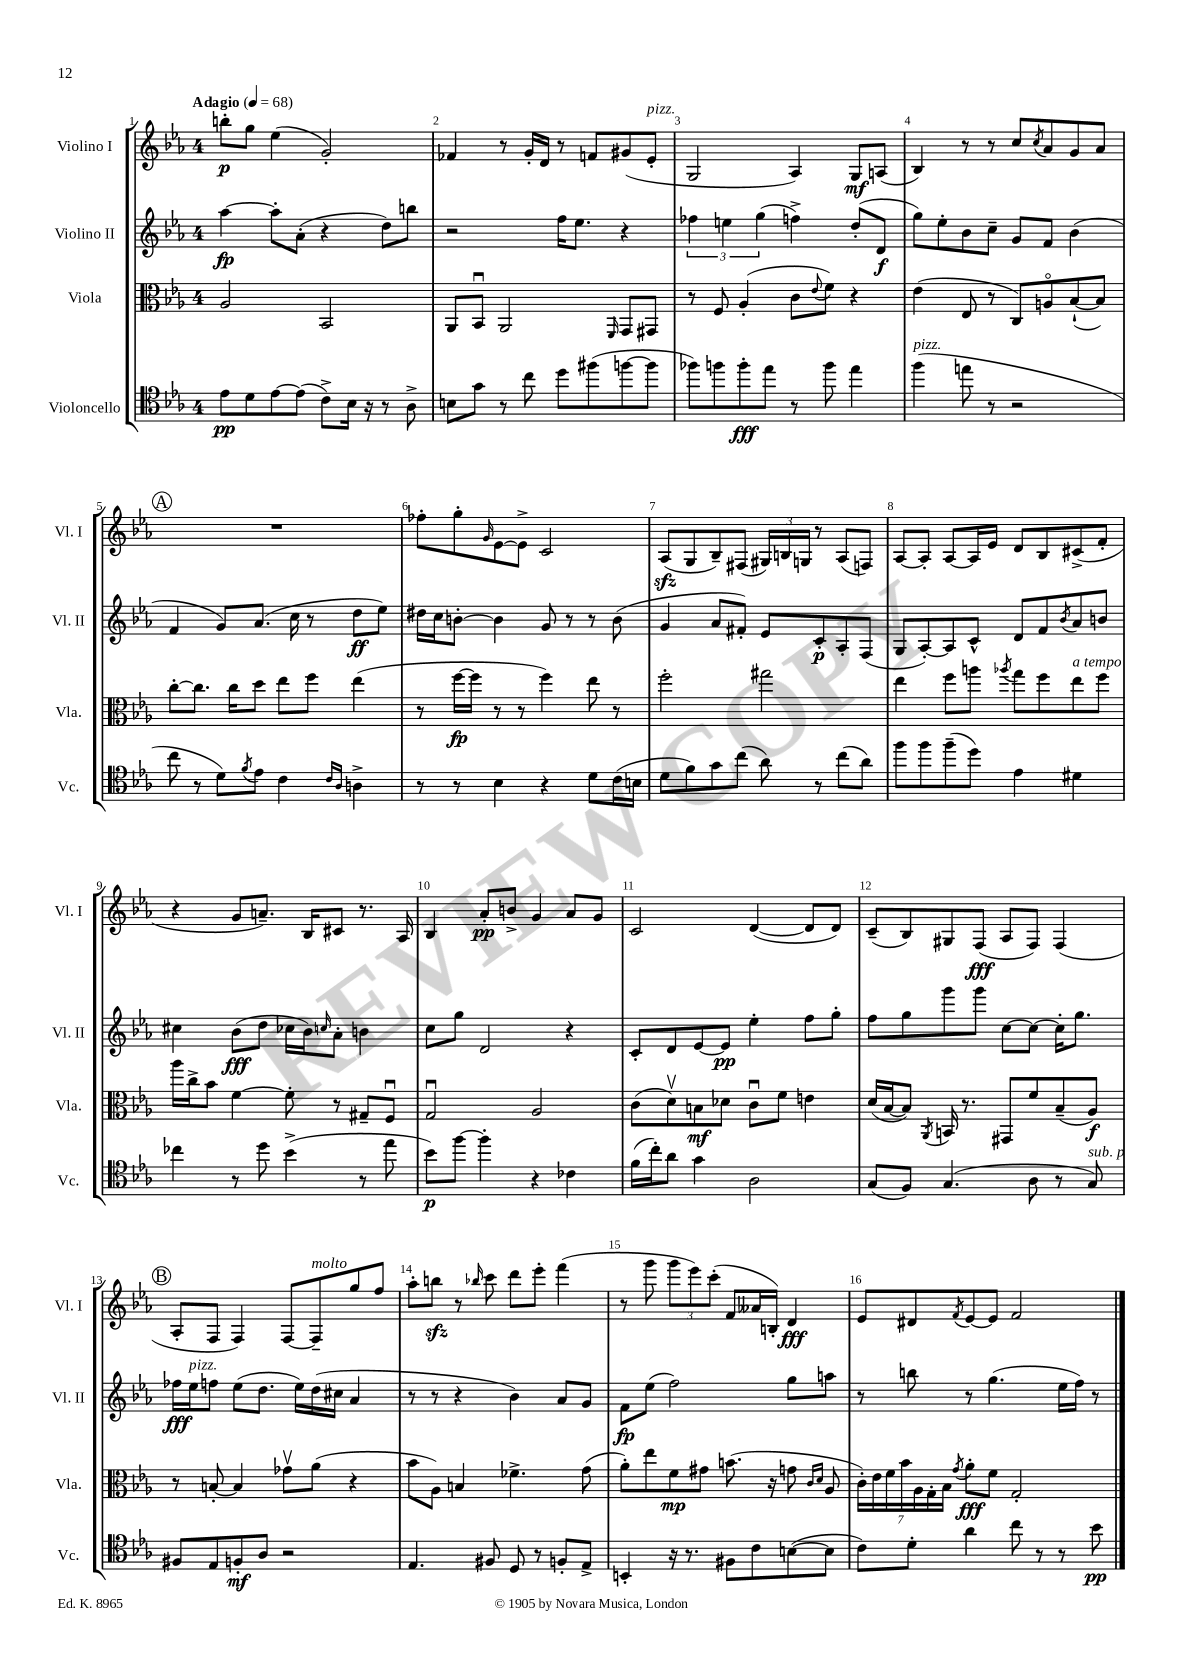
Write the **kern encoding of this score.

**kern	**dynam	**kern	**dynam	**kern	**dynam	**kern	**dynam
*part4	*part4	*part3	*part3	*part2	*part2	*part1	*part1
*staff4	*staff4	*staff3	*staff3	*staff2	*staff2	*staff1	*staff1
*I"Violoncello	*	*I"Viola	*	*I"Violino II	*	*I"Violino I	*
*I'Vc.	*	*I'Vla.	*	*I'Vl. II	*	*I'Vl. I	*
*clefC4	*	*clefC3	*	*clefG2	*	*clefG2	*
*k[b-e-a-]	*	*k[b-e-a-]	*	*k[b-e-a-]	*	*k[b-e-a-]	*
*M4/4	*	*M4/4	*	*M4/4	*	*M4/4	*
*MM68	*	*MM68	*	*MM68	*	*MM68	*
=1	=1	=1	=1	=1	=1	=1	=1
!	!	!	!	!	!	!LO:TX:a:B:t=Adagio	!
8e-\L	pp	2A-/	.	[4aa-\	fp	8bbn'\L	p
8d\	.	.	.	.	.	8gg\J	.
[8e-\	.	.	.	8aa-'\L]	.	(4ee-\	.
(8e-\J]	.	.	.	(8a-'\J	.	.	.
8c^\L)	.	2BB-/	.	4r	.	2g'/)	.
16B-\Jk	.	.	.	.	.	.	.
16r	.	.	.	.	.	.	.
8r	.	.	.	8dd\L)	.	.	.
8A-^\	.	.	.	8bbn\J	.	.	.
=2	=2	=2	=2	=2	=2	=2	=2
8Bn\L	.	8AA-/L	.	2r	.	4f-X/	.
8g\J	.	8BB-u/J	.	.	.	.	.
8r	.	2AA-/	.	.	.	8r	.
8cc\	.	.	.	.	.	16g'/LL	.
.	.	.	.	.	.	16d/JJ	.
8dd\L	.	.	.	16ff\KL	.	8r	.
.	.	.	.	8.ee-\J	.	.	.
(8ff#X\	.	.	.	.	.	8fn/L	.
.	.	16qqFF/	.	.	.	.	.
[8ffn\	.	8GG/L	.	4r	.	(8g#X/	.
!	!	!	!	!	!	!LO:TX:a:i:t=pizz.	!
8ff\J]	.	8GG#X/J	.	.	.	8e-'/J	.
=3	=3	=3	=3	=3	=3	=3	=3
8ff-X\L)	.	8r	.	6ff-X\	.	2G/	.
8ffn\	.	8F/	.	.	.	.	.
.	.	.	.	6een\	.	.	.
8ff'\	fff	(4A-'/	.	.	.	.	.
.	.	.	.	(6gg\	.	.	.
8ee-\J	.	.	.	.	.	.	.
8r	.	8c\L	.	4ffn^\)	.	4A-/)	.
.	.	8qqe-/	.	.	.	.	.
8ff\	.	8f\J)	.	.	.	.	.
4ee-\	.	4r	.	(8dd'/L	.	8G/L	mf
.	.	.	.	8d/J	f	(8An/J	.
=4	=4	=4	=4	=4	=4	=4	=4
!LO:TX:a:i:t=pizz.	!	!	!	!	!	!	!
(4ff\	.	(4e-\	.	8gg\L)	.	4B-/)	.
.	.	.	.	8ee-'\	.	.	.
8een\	.	8E-/	.	8b-\	.	8r	.
8r	.	8r	.	8cc~\J	.	8r	.
2r	.	8C/L)	.	8g/L	.	8cc/L	.
.	.	.	.	.	.	8qcc/	.
.	.	8An/	.	8f/J	.	8a-/	.
.	.	([8B-`/	.	(4b-\	.	8g/	.
.	.	8B-/J])	.	.	.	8a-/J	.
!!LO:LB:g=z
!!LO:REH:place=s1:t=A
=5	=5	=5	=5	=5	=5	=5	=5
8cc\	.	[8cc'\L	.	4f/	.	1r	.
8r	.	8.cc\J]	.	.	.	.	.
8d\L)	.	.	.	8g/L)	.	.	.
.	.	16cc\KL	.	.	.	.	.
8qf/	.	.	.	.	.	.	.
8e-\J	.	8dd\J	.	(8.a-/J	.	.	.
4c\	.	8ee-\L	.	.	.	.	.
.	.	.	.	16cc\	.	.	.
.	.	8ff\J	.	8r	.	.	.
16qqc/LL	.	.	.	.	.	.	.
16qqA-/JJ	.	.	.	.	.	.	.
4An^\	.	(4ee-\	.	8dd\L	ff	.	.
.	.	.	.	8ee-\J)	.	.	.
=6	=6	=6	=6	=6	=6	=6	=6
8r	.	8r	.	16dd#X\LL	.	8ff-X'\L	.
.	.	.	.	16cc\J	.	.	.
8r	.	[16ff\LL	fp	[8bn'\J	.	8gg'\	.
.	.	16ff\JJ]	.	.	.	.	.
.	.	.	.	.	.	16qqg/	.
4B-\	.	8r	.	4b\]	.	[8e-\	.
.	.	8r	.	.	.	8e-^\J]	.
4r	.	4ff\)	.	8g/	.	2c/	.
.	.	.	.	8r	.	.	.
8d\L	.	8ee-\	.	8r	.	.	.
(16c\L	.	8r	.	(8b\	.	.	.
16Bn\JJ	.	.	.	.	.	.	.
=7	=7	=7	=7	=7	=7	=7	=7
8d\L	.	2ff'\	.	4g/	.	(8A-zz/L	.
8f\)	.	.	.	.	.	8G/	.
8g\	.	.	.	8a-/L	.	8B-~/)	.
(8cc\J	.	.	.	8f#X'/J)	.	(8F#X/J	.
8a-\)	.	2gg#X\	.	8e-/L	.	24G#X/LL)	.
.	.	.	.	.	.	24Bn/	.
.	.	.	.	.	.	24Gn/JJ	.
8r	.	.	.	8c'/	p	8r	.
(8cc\L	.	.	.	8A-'/	.	(8A-/L	.
8a-\J)	.	.	.	(8F/J	.	8Fn/J)	.
=8	=8	=8	=8	=8	=8	=8	=8
8ff\L	.	4ee-\	.	8G/L	.	[8A-/L	.
8ff\	.	.	.	[8A-'/)	.	8A-'/J]	.
(8ff~\	.	8ff\L	.	8A-/]	.	[8A-/L	.
8dd\J)	.	8aan\J	.	8c^^/J	.	16A-/L]	.
.	.	.	.	.	.	16e-/JJ	.
.	.	8qaa-X/	.	.	.	.	.
4e-\	.	8gg\L	.	8d/L	.	8d/L	.
.	.	8ff\	.	8f/	.	8B-/	.
.	.	.	.	8qb-/	.	.	.
!	!	!LO:TX:a:i:t=a tempo	!	!	!	!	!
4d#X\	.	8ee-\	.	8a-/	.	(8c#X^/	.
.	.	8ff\J	.	8bn/J	.	8f'/J	.
!!LO:LB:g=z
=9	=9	=9	=9	=9	=9	=9	=9
4cc-X\	.	16aa-\LL	.	4cc#X\	.	4r	.
.	.	16cc^\J	.	.	.	.	.
.	.	8b-\J	.	.	.	.	.
8r	.	[4f\	.	(8b-\L	fff	8g/L	.
8dd\	.	.	.	8dd\J	.	8.an~/J)	.
(4b-^\	.	8f'\]	.	16cc-X\LL	.	.	.
.	.	.	.	16b-\J)	.	16B-/KL	.
.	.	.	.	16qqccn/	.	.	.
.	.	8r	.	8a-'\J	.	8c#X/J	.
8r	.	8G#X~/L	.	4bn\	.	8.r	.
8ee-\	.	8Fu/J	.	.	.	.	.
.	.	.	.	.	.	16A-/	.
=10	=10	=10	=10	=10	=10	=10	=10
8b-\L)	p	2Gu/	.	8cc\L	.	4B-/	.
[8ff\J	.	.	.	8gg\J	.	.	.
4ff'\]	.	.	.	2d/	.	8a-'/L	pp
.	.	.	.	.	.	8bn^/J	.
4r	.	2A-/	.	.	.	4g/	.
4c-X\	.	.	.	4r	.	8a-/L	.
.	.	.	.	.	.	8g/J	.
=11	=11	=11	=11	=11	=11	=11	=11
(16f\LL	.	(8c\L	.	8c'/L	.	2c/	.
16cc'\J)	.	.	.	.	.	.	.
8a-\J	.	8dv\)	.	8d/	.	.	.
4g\	.	8Bn\	mf	[8e-/	.	.	.
.	.	8d-X\J	.	8e-/J]	pp	.	.
2A-\	.	8cu\L	.	4ee-'\	.	([4d/	.
.	.	8f\J	.	.	.	.	.
.	.	4en\	.	8ff\L	.	8d/L]	.
.	.	.	.	8gg'\J	.	8d/J)	.
=12	=12	=12	=12	=12	=12	=12	=12
(8G/L	.	(16d/LL	.	8ff\L	.	(8c~/L	.
.	.	[16B-/J	.	.	.	.	.
8F/J)	.	8B-/J])	.	8gg\	.	8B-/)	.
.	.	8qAA-/	.	.	.	.	.
(4.G/	.	16BBn/	.	8ggg\	.	8G#X/	.
.	.	8.r	.	.	.	.	.
.	.	.	.	8ggg\J	.	(8F/J	fff
.	.	8GG#X/L	.	[8cc\L	.	8A-/L	.
8A-\	.	8f/	.	8cc\J_	.	8F/J)	.
8r	.	(8B-~/	.	16cc'\KL]	.	(4F/	.
.	.	.	.	8.gg\J	.	.	.
!LO:TX:a:i:t=sub. p	!	!	!	!	!	!	!
8G/)	.	8A-/J)	f	.	.	.	.
!!LO:LB:g=z
!!LO:REH:place=s1:t=B
=13	=13	=13	=13	=13	=13	=13	=13
8F#X/L	.	8r	.	16ff-X\LL	fff	8A-'/L	.
!	!	!	!	!LO:TX:a:i:t=pizz.	!	!	!
.	.	.	.	16ee-\J	.	.	.
8E-/	.	[8Bn'/	.	8ffn\J	.	8F/J	.
8Fn'/	mf	4B/]	.	(8ee-\L	.	4F/)	.
8A-/J	.	.	.	8.dd\J	.	.	.
2r	.	8g-Xv\L	.	.	.	[8F/L	.
.	.	.	.	16ee-\LL)	.	.	.
!	!	!	!	!	!	!LO:TX:a:i:t=molto	!
.	.	(8a-\J	.	(16dd\	.	8F~/]	.
.	.	.	.	16cc#X\JJ	.	.	.
.	.	4r	.	4a-/	.	8gg/	.
.	.	.	.	.	.	8ff/J	.
=14	=14	=14	=14	=14	=14	=14	=14
4.E-/	.	8b-\L	.	8r	.	8aa-'\L	.
.	.	8A-\J)	.	8r	.	8bbnzz\J	.
.	.	4Bn/	.	4r	.	8r	.
.	.	.	.	.	.	16qqbb-X/	.
8F#X/	.	.	.	.	.	8ccc\	.
8D/	.	4.f-X^\	.	4b-\)	.	8ddd\L	.
8r	.	.	.	.	.	8eee-'\J	.
8Fn'/L	.	.	.	8a-/L	.	(4fff\	.
8E-^/J	.	(8g\	.	8g/J	.	.	.
=15	=15	=15	=15	=15	=15	=15	=15
4BBn'/	.	8a-'\L)	.	8f\L	fp	8r	.
.	.	8ee-\	.	(8ee-\J	.	8ggg\	.
16r	.	8f\	mp	2ff\)	.	12ggg\L	.
8.r	.	.	.	.	.	.	.
.	.	.	.	.	.	12eee-\)	.
.	.	8g#X\J	.	.	.	.	.
.	.	.	.	.	.	(12ccc'\J	.
8F#X\L	.	(8.bn\	.	.	.	8f/L	.
8c\	.	.	.	.	.	16a--X/L	.
.	.	16r	.	.	.	16Bn'/JJ)	.
([8Bn\	.	8gn\	.	8gg\L	.	4d/	fff
.	.	16qqc/LL	.	.	.	.	.
.	.	16qqd/JJ	.	.	.	.	.
8B\J]	.	8A-/	.	8aan\J	.	.	.
=16	=16	=16	=16	=16	=16	=16	=16
8c\L)	.	28c'\LL)	.	8r	.	8e-/L	.
.	.	28e-\	.	.	.	.	.
.	.	28f\	.	.	.	.	.
.	.	28b-\	.	.	.	.	.
8d'\J	.	.	.	8bbn\	.	8d#X/	.
.	.	28A-\	.	.	.	.	.
.	.	28G'\	.	.	.	.	.
.	.	28B-\JJ	.	.	.	.	.
.	.	8qg/	.	.	.	8qf/	.
4a-\	.	8a-'\L	fff	8r	.	[8e-/	.
.	.	8f\J	.	(4.gg\	.	8e-/J]	.
8cc\	.	2G'/	.	.	.	2f/	.
8r	.	.	.	.	.	.	.
8r	.	.	.	16ee-\LL	.	.	.
.	.	.	.	16ff\JJ)	.	.	.
8b-\	pp	.	.	8r	.	.	.
==	==	==	==	==	==	==	==
*-	*-	*-	*-	*-	*-	*-	*-
